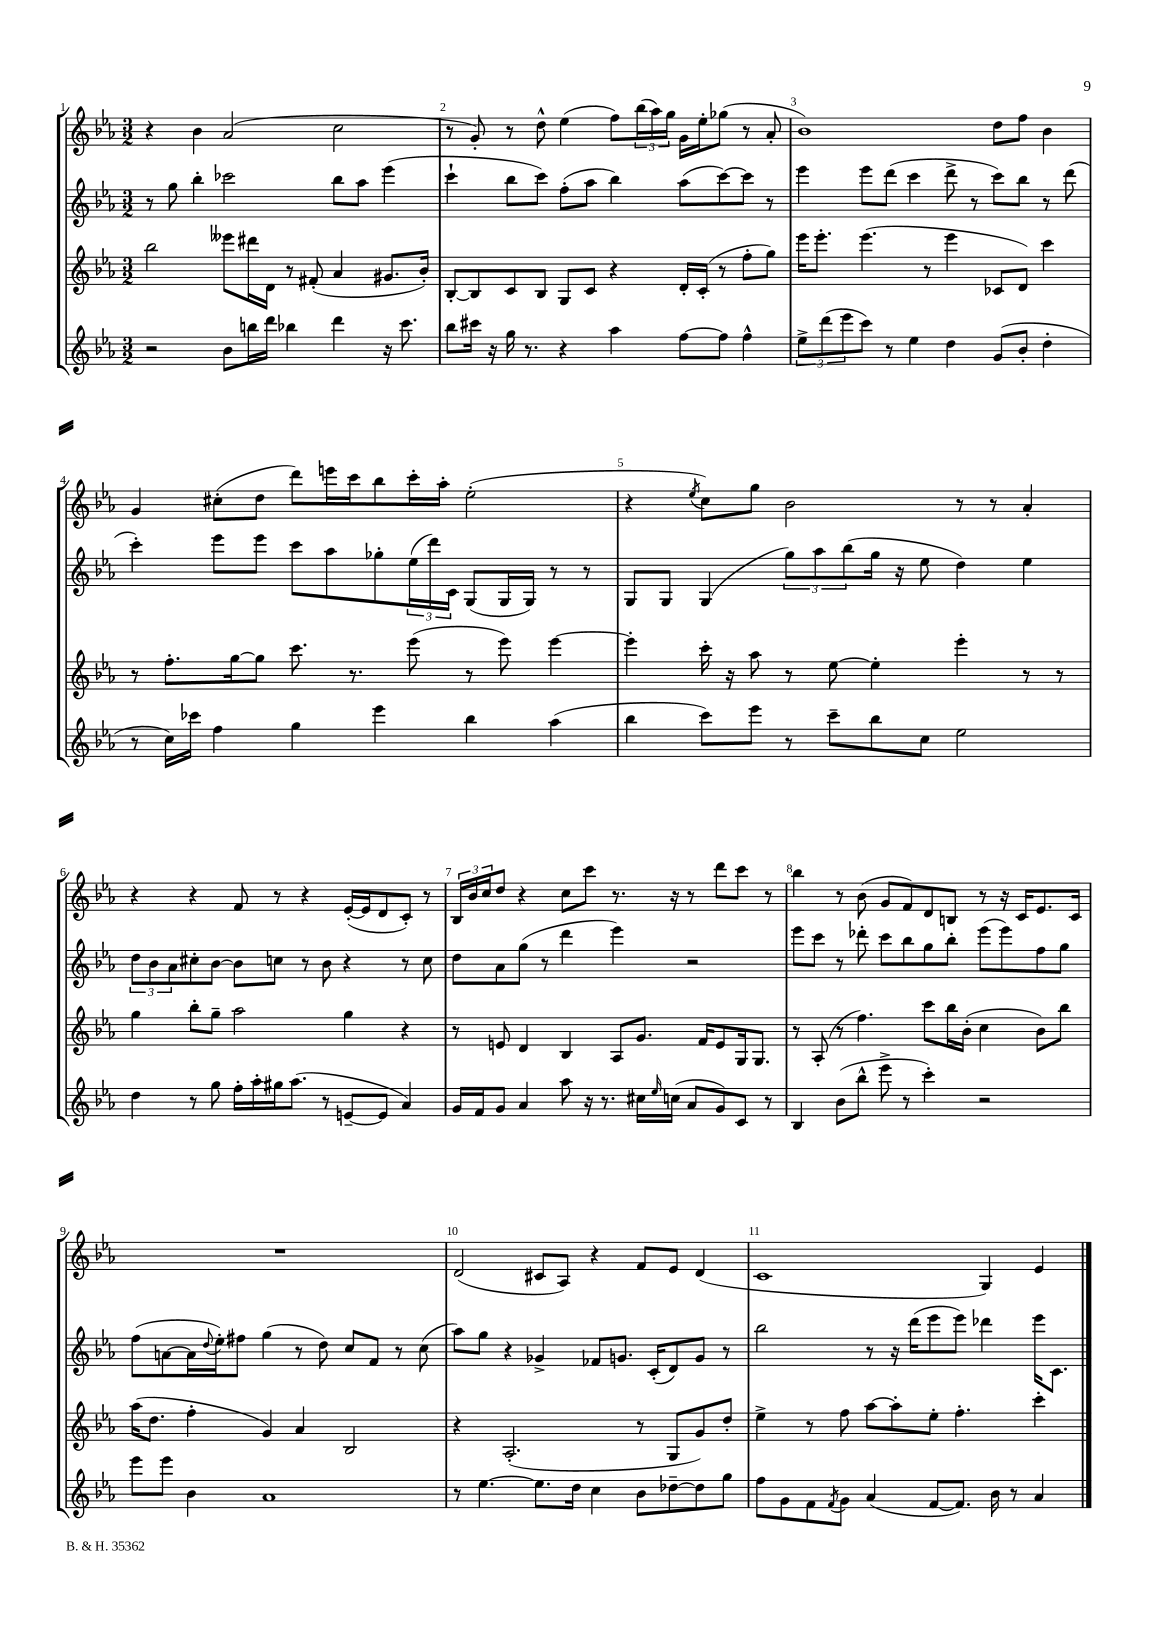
<<
\new StaffGroup <<
\new Staff = "s0" {
    \clef treble \key ees \major \numericTimeSignature \time 3/2
    r4 bes'4 aes'2( c''2 |
    r8 g'8-.) r8 d''8-^ ees''4( f''8) \tuplet 3/2 { bes''16( aes''16) g''16 } g'16 ees''16-. ges''8( r8 aes'8-. |
    bes'1) d''8 f''8 bes'4 |
    g'4 cis''8-.( d''8 d'''8) e'''16 c'''16 bes''8 c'''16-. aes''16-. ees''2-.( |
    r4 \acciaccatura { ees''8 } c''8) g''8 bes'2 r8 r8 aes'4-. |
    r4 r4 f'8 r8 r4 ees'16~-.( ees'16 d'8 c'8-.) r8 |
    \tuplet 3/2 { bes16 bes'16 c''16 } d''8 r4 c''8 c'''8 r8. r16 r8 d'''8 c'''8 r8 |
    bes''4 r8 bes'8( g'8 f'8) d'8 b8 r8 r16 c'16 ees'8. c'16 |
    R1. |
    d'2( cis'8 aes8) r4 f'8 ees'8 d'4( |
    c'1 g4) ees'4 \bar "|." |
}
\new Staff = "s1" {
    \clef treble \key ees \major \numericTimeSignature \time 3/2
    r8 g''8 bes''4-. ces'''2 bes''8 aes''8 ees'''4( |
    c'''4-! bes''8 c'''8) f''8-.( aes''8 bes''4) aes''8( c'''8~) c'''8 r8 |
    ees'''4 ees'''8 d'''8( c'''4 d'''8-> r8 c'''8) bes''8 r8 d'''8( |
    c'''4-.) ees'''8 ees'''8 c'''8 aes''8 ges''8-. \tuplet 3/2 { ees''16( d'''16) c'16 } g8( g16 g16) r8 r8 |
    g8 g8 g4( \tuplet 3/2 { g''8) aes''8 bes''8( } g''16 r16 ees''8 d''4) ees''4 |
    \tuplet 3/2 { d''8 bes'8 aes'8 } cis''8-. bes'8~ bes'8 c''8 r8 bes'8 r4 r8 c''8 |
    d''8 aes'8 g''8( r8 d'''4 ees'''4) r2 |
    ees'''8 c'''8 r8 des'''8-. c'''8 bes''8 g''8 bes''8-. ees'''8( ees'''8) f''8 g''8 |
    f''8( a'8~ a'16 \appoggiatura { d''8 } ees''16-.) fis''8 g''4( r8 d''8) c''8 f'8 r8 c''8( |
    aes''8) g''8 r4 ges'4-> fes'8 g'8. c'16-.( d'8) g'8 r8 |
    bes''2 r8 r16 d'''16( ees'''8 ees'''8) des'''4 ees'''16 c'8. \bar "|." |
}
\new Staff = "s2" {
    \clef treble \key ees \major \numericTimeSignature \time 3/2
    bes''2 eeses'''8 dis'''16 d'16 r8 fis'8-.( aes'4 gis'8. bes'16-.) |
    bes8~-. bes8 c'8 bes8 g8 c'8 r4 d'16-. c'16-.( r8 f''8-. g''8) |
    ees'''16 ees'''8.-. ees'''4.( r8 ees'''4 ces'8 d'8) c'''4 |
    r8 f''8.-. g''16~ g''8 c'''8. r8. ees'''8( r8 ees'''8) ees'''4~ |
    ees'''4-. c'''16-. r16 aes''8 r8 ees''8~ ees''4-. ees'''4-. r8 r8 |
    g''4 bes''8-. g''8-- aes''2 g''4 r4 |
    r8 e'8 d'4 bes4 aes8 g'8. f'16 e'8 g16 g8. |
    r8 aes8-.( r8 f''4.) c'''8 bes''16 bes'16-.( c''4 bes'8) bes''8 |
    aes''16( d''8. f''4-. g'4) aes'4 bes2 |
    r4 aes2.-.( r8 g8 g'8) d''8-. |
    ees''4-> r8 f''8 aes''8~ aes''8-. ees''8-. f''4.-. c'''4-. \bar "|." |
}
\new Staff = "s3" {
    \clef treble \key ees \major \numericTimeSignature \time 3/2
    r2 bes'8 b''16 d'''16 bes''4 d'''4 r16 c'''8. |
    bes''8 cis'''16 r16 g''16 r8. r4 aes''4 f''8~ f''8 f''4-^ |
    \tuplet 3/2 { ees''8-> d'''8( ees'''8 } c'''8) r8 ees''4 d''4 g'8( bes'8-. d''4-. |
    r8 c''16) ces'''16 f''4 g''4 ees'''4 bes''4 aes''4( |
    bes''4 c'''8) ees'''8 r8 c'''8-- bes''8 c''8 ees''2 |
    d''4 r8 g''8 f''16-. aes''16-. gis''16 aes''8.( r8 e'8~-- e'8 aes'4) |
    g'16 f'16 g'8 aes'4 aes''8 r16 r8. cis''16 \grace { ees''16 } c''16( aes'8 g'8) c'8 r8 |
    bes4 bes'8( bes''8-^ ees'''8-> r8 c'''4-.) r2 |
    ees'''8 ees'''8 bes'4 aes'1 |
    r8 ees''4.~ ees''8. d''16 c''4 bes'8 des''8~-- des''8 g''8 |
    f''8 g'8 f'8 \acciaccatura { f'8 } g'8 aes'4( f'8~ f'8.) bes'16 r8 aes'4 \bar "|." |
}
>>
>>
\layout { \context { \Score \override BarNumber.break-visibility = ##(#f #t #t) barNumberVisibility = #all-bar-numbers-visible } }
